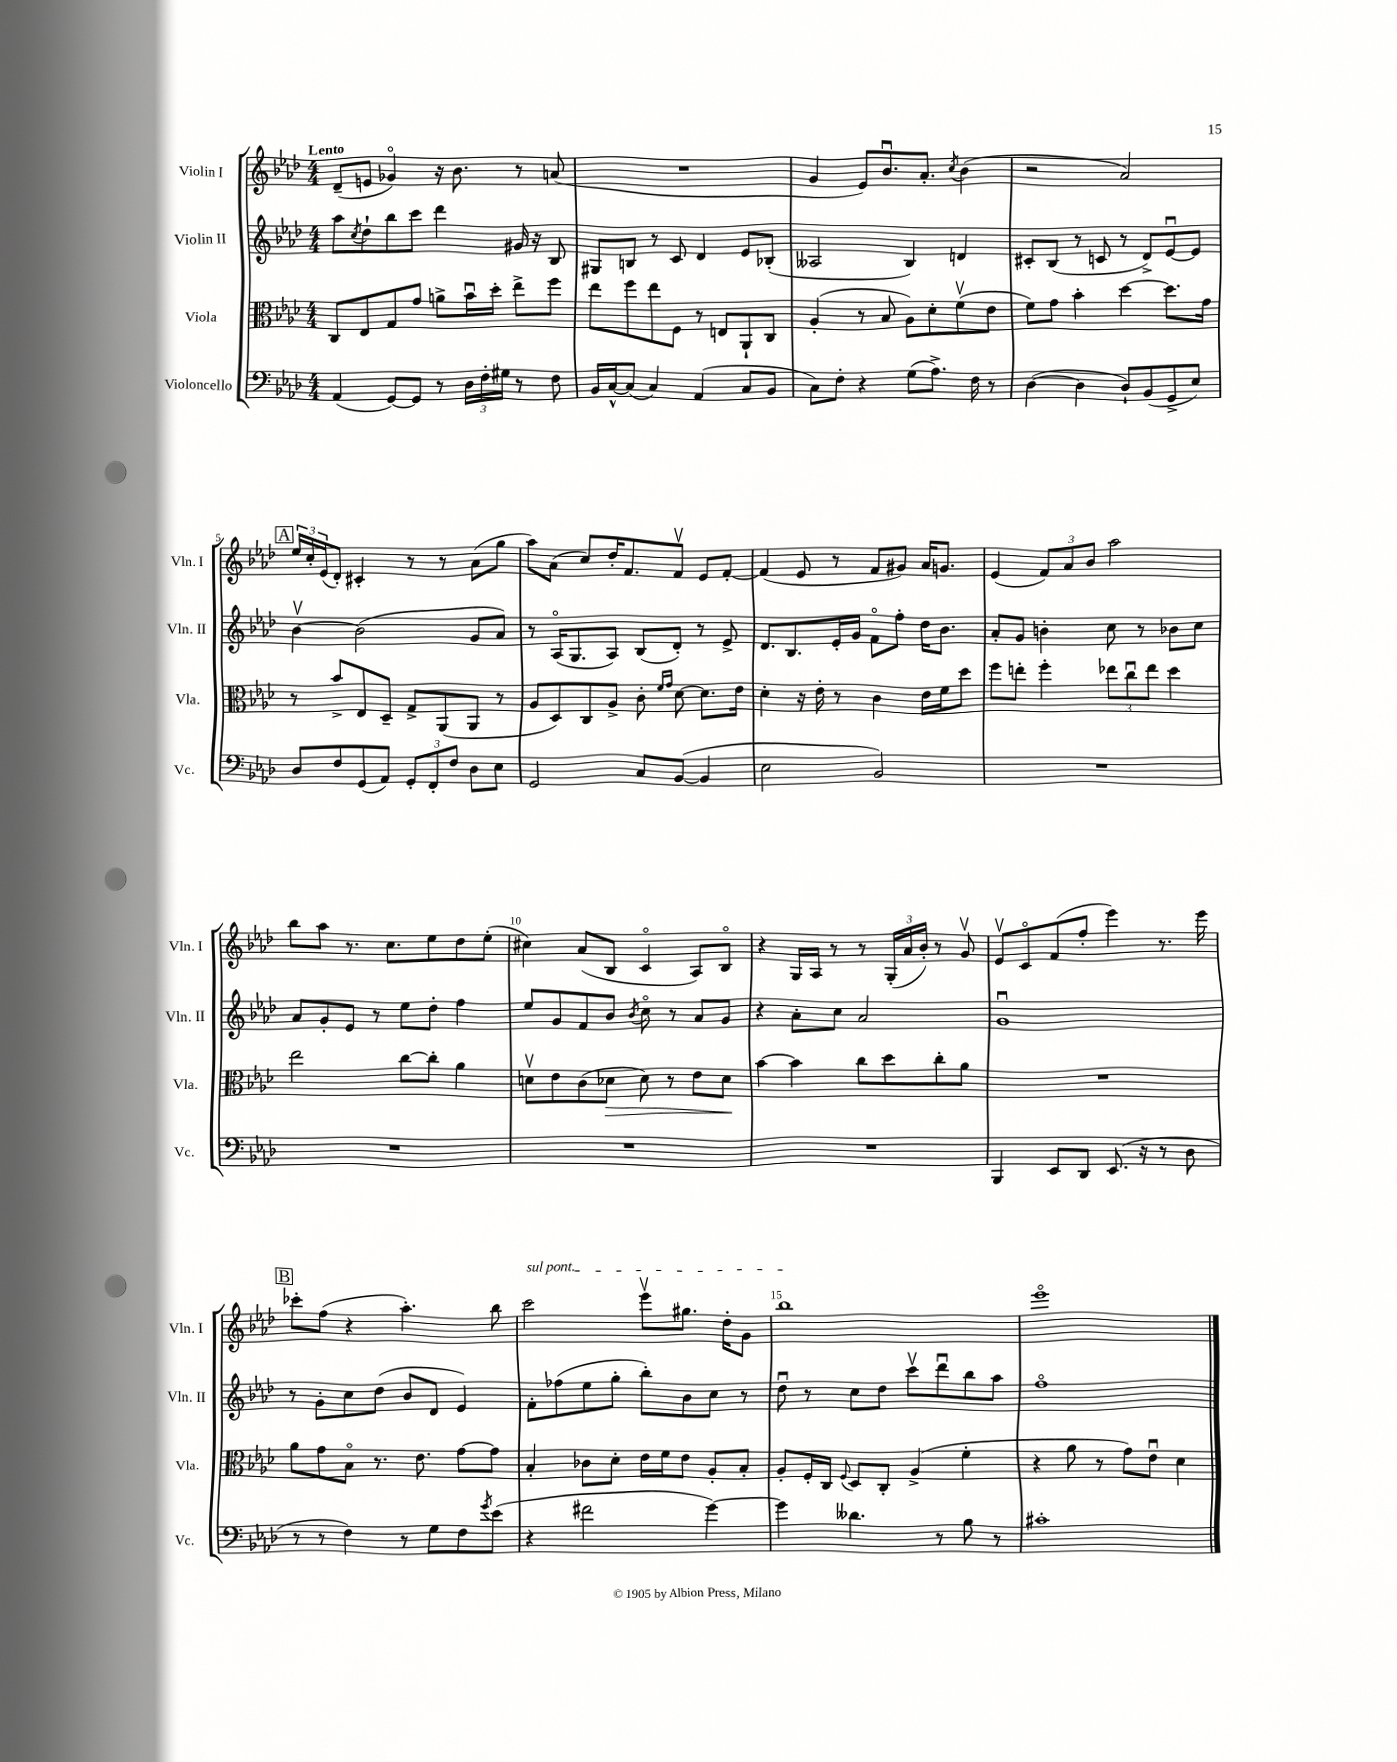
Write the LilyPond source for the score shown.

<<
\new StaffGroup <<
\new Staff = "s0" \with { instrumentName = "Violin I" shortInstrumentName = "Vln. I" } {
    \clef treble \key aes \major \numericTimeSignature \time 4/4 \tempo "Lento"
    des'8--( e'8 ges'4\flageolet) r16 bes'8. r8 a'8( |
    R1 |
    g'4 ees'8) bes'8.\downbow aes'8.-. \acciaccatura { c''8 } bes'4( |
    r2 aes'2) |
    \mark \markup { \box "A" } \tuplet 3/2 { ees''16 c''16-. ees'16( } des'8-.) cis'4-. r8 r8 aes'8( g''8 |
    aes''8) aes'8( c''8) des''16-. f'8. f'8\upbow ees'8 f'8~-. |
    f'4( ees'8 r8 f'8 gis'8) aes'16 g'8. |
    ees'4( \tuplet 3/2 { f'8) aes'8 bes'8 } aes''2 |
    bes''8 aes''8 r8. c''8. ees''8 des''8 ees''8-.( |
    cis''4) aes'8( bes8 c'4\flageolet aes8) bes8\flageolet |
    r4 g16 aes16 r8 r8 \tuplet 3/2 { g16-.( aes'16 bes'16-.) } r8 g'8\upbow |
    ees'8\upbow c'8\flageolet f'8( f''8-. ees'''4) r8. ees'''16 |
    \mark \markup { \box "B" } ces'''8-. f''8( r4 aes''4.-.) bes''8 |
    \once \override TextSpanner.bound-details.left.text = \markup { \italic "sul pont." } c'''2\startTextSpan ees'''8\upbow gis''8. des''16-. g'8 |
    bes''1\stopTextSpan |
    ees'''1\flageolet \bar "|." |
}
\new Staff = "s1" \with { instrumentName = "Violin II" shortInstrumentName = "Vln. II" } {
    \clef treble \key aes \major \numericTimeSignature \time 4/4
    aes''8 \acciaccatura { c''8 } des''8-! bes''8 c'''8 des'''4 gis'16 r16 bes8 |
    gis8 b8 r8 c'8 des'4 ees'8 bes8-.( |
    aeses2 bes4) d'4 |
    cis'8-. bes8( r8 c'8 r8 des'8->) ees'8~\downbow ees'8 |
    \mark \markup { \box "A" } bes'4~\upbow bes'2( g'8 aes'8) |
    r8 aes16\flageolet( g8. aes8) bes8( des'8-.) r8 ees'8-> |
    des'8. bes8. ees'16-. g'16 f'8\flageolet f''8-. des''16 bes'8. |
    aes'8-. g'8 b'4-. c''8 r8 bes'8 c''8 |
    aes'8 g'8-. ees'8 r8 ees''8 des''8-. f''4 |
    ees''8 g'8 f'8 bes'8 \acciaccatura { bes'8 } c''8\flageolet r8 aes'8 g'8 |
    r4 aes'8-. c''8 aes'2 |
    g'1\downbow |
    \mark \markup { \box "B" } r8 g'8-. c''8 des''8( bes'8 des'8 ees'4) |
    f'8-. fes''8( ees''8 g''8-. bes''8-.) bes'8 c''8 r8 |
    des''8\downbow r8 c''8 des''8 c'''8\upbow des'''8\downbow bes''8 aes''8 |
    f''1\flageolet \bar "|." |
}
\new Staff = "s2" \with { instrumentName = "Viola" shortInstrumentName = "Vla." } {
    \clef alto \key aes \major \numericTimeSignature \time 4/4
    c8 ees8 g8 g'8 a'8-> bes'16\downbow des''16-. ees''8-> f''8 |
    ees''8 f''8 ees''8 f8 r8 e8 aes,8-! c8 |
    aes4-.( r8 bes8 aes8) des'8-. f'8\upbow( ees'8 |
    f'8) g'8 bes'4-. des''4~ des''8. g'16 |
    \mark \markup { \box "A" } r8 bes'8-> ees8 des8-- g8-> aes,8( aes,8 r8 |
    aes8 des8) c8 aes8-> c'8-. \grace { f'16 g'16 } des'8~ des'8. ees'16 |
    des'4-. r16 ees'16-. r8 c'4 ees'16 f'16 des''8 |
    f''8 e''8-. f''4-. \tuplet 3/2 { ees''8 c''8\downbow ees''8 } des''4 |
    ees''2 c''8~ c''8-. aes'4 |
    d'8\upbow ees'8 c'8( des'8\> des'8) r8 ees'8 des'8\! |
    bes'4~ bes'4 c''8 des''8 c''8-. aes'8 |
    R1 |
    \mark \markup { \box "B" } aes'8 g'8 bes8\flageolet r8. ees'8. g'8~ g'8 |
    bes4-. ces'8 des'8-. ees'16 f'16 ees'8 aes8-. bes8-. |
    aes8-. f16-. c16 \appoggiatura { f8 } des8 c8-. aes4->( f'4-. |
    r4 aes'8 r8 g'8) ees'8\downbow des'4 \bar "|." |
}
\new Staff = "s3" \with { instrumentName = "Violoncello" shortInstrumentName = "Vc." } {
    \clef bass \key aes \major \numericTimeSignature \time 4/4
    aes,4( g,8~) g,8 r8 \tuplet 3/2 { des16 f16-. gis16 } r8 f8 |
    bes,16 c16~-^ c8( c4) aes,4( c8 bes,8 |
    c8) f8-. r4 g8( aes8.->) f16 r8 |
    des4~( des4 des8-!) bes,8( g,8-> ees8) |
    \mark \markup { \box "A" } des8 f8 g,8( aes,8) \tuplet 3/2 { g,8-. f,8-. f8 } des8 ees8 |
    g,2 c8 bes,8~( bes,4 |
    ees2 bes,2) |
    R1 |
    R1 |
    R1 |
    R1 |
    bes,,4 ees,8 des,8 ees,8.( r16 r8 des8 |
    \mark \markup { \box "B" } r8 r8 f4) r8 g8 f8 \acciaccatura { g'8 } ees'8( |
    r4 fis'2 g'4~) |
    g'4 deses'4. r8 bes8 r8 |
    cis'1-. \bar "|." |
}
>>
>>
\layout { \context { \Score \override BarNumber.break-visibility = ##(#f #t #t) barNumberVisibility = #(every-nth-bar-number-visible 5) } }
